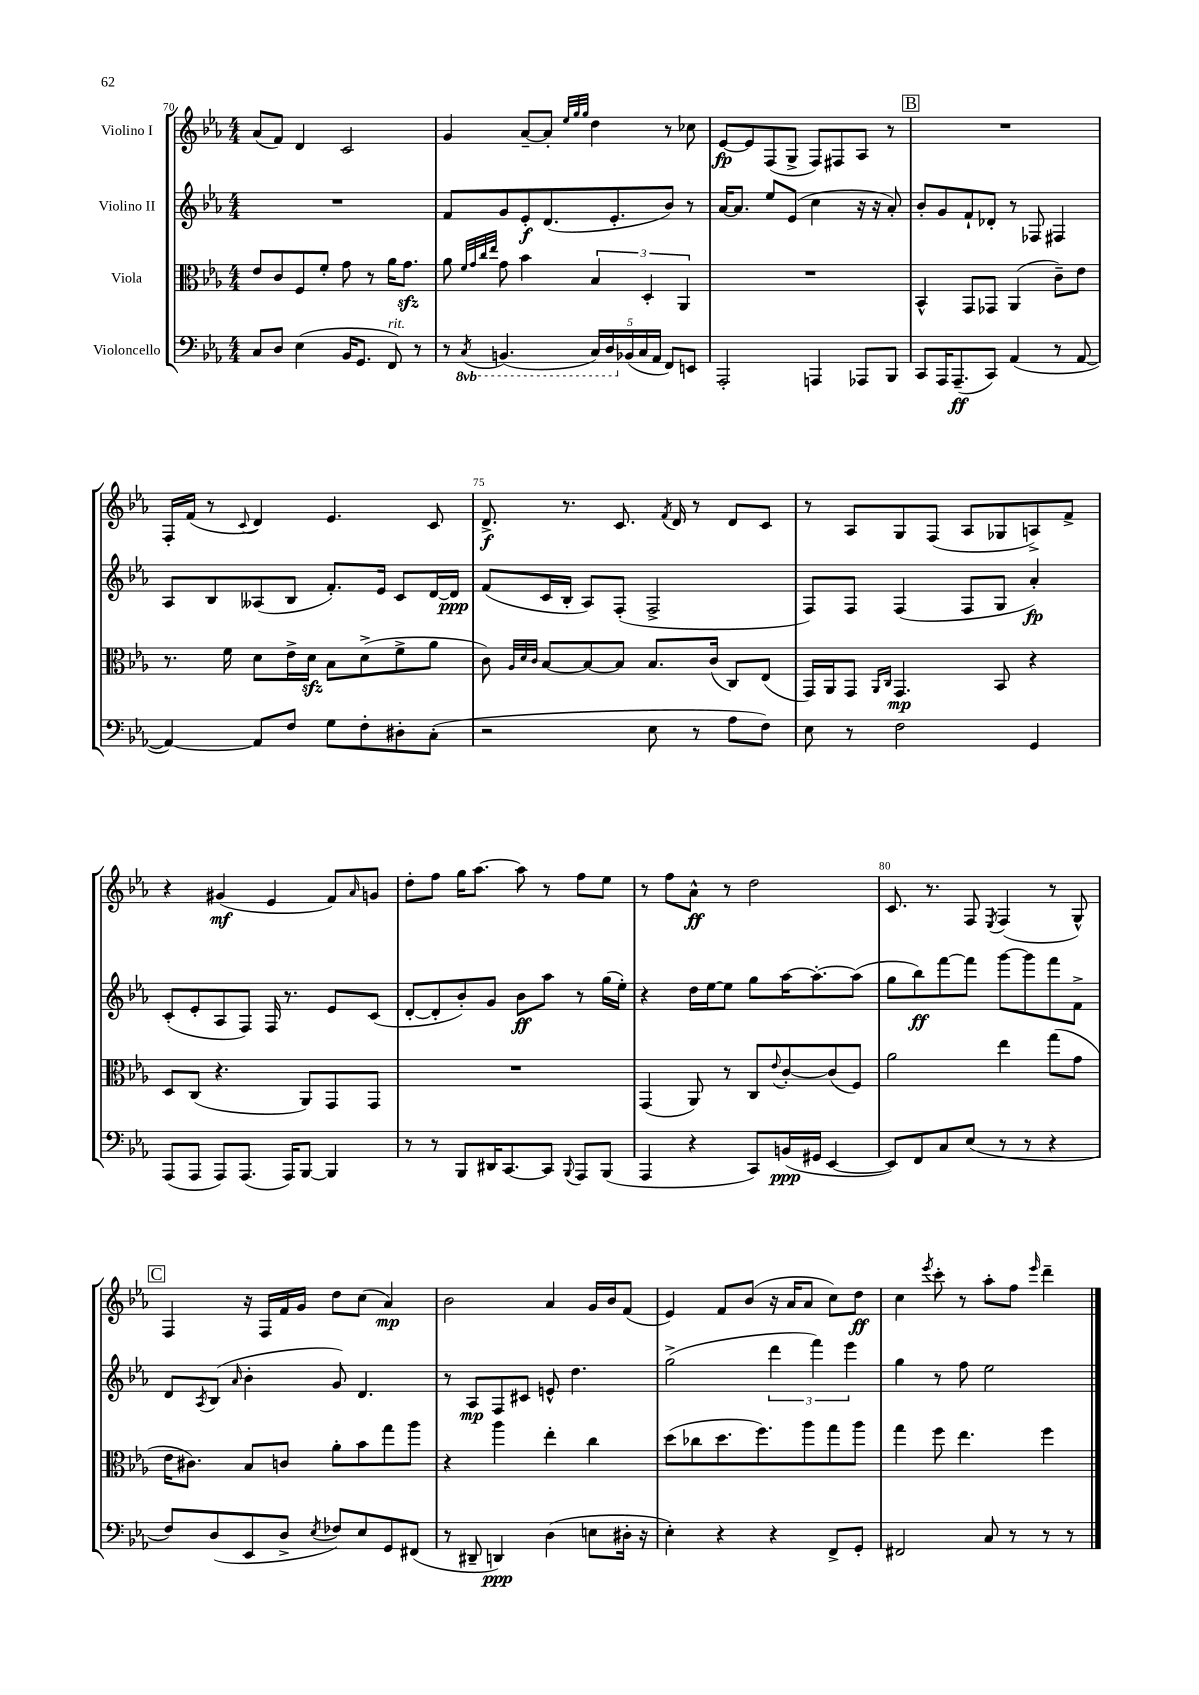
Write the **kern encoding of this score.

**kern	**kern	**kern	**kern
*staff4	*staff3	*staff2	*staff1
*clefF4	*clefC3	*clefG2	*clefG2
*k[b-e-a-]	*k[b-e-a-]	*k[b-e-a-]	*k[b-e-a-]
*M4/4	*M4/4	*M4/4	*M4/4
8C/L	8e-/L	1r	(8a-/L
8D/J	8c/	.	8f/J)
(4E-\	8F/	.	4d/
.	8f'/J	.	.
16BB-/LK	8g\	.	2c/
8.GG/J	.	.	.
.	8r	.	.
8FF/)	16a-\LK	.	.
.	8.g\J	.	.
8r	.	.	.
=	=	=	=
8r	8a-\	8f/L	4g/
.	32qqf/LLL	.	.
.	32qqg/	.	.
.	32qqcc/	.	.
8qCC/	32qqee-/JJJ	.	.
(4.BBB/	8g\	8g/	.
.	4b-\	8e-'/	[8a-~/L
.	.	(8.d/	8a-'/]J
.	.	.	32qqee-/LLL
.	.	.	32qqgg/
.	.	.	32qqgg/JJJ
20CC/LL)	6B-/	.	4dd\
20DD/	.	.	.
.	.	8.e-'/	.
(20BB-/	.	.	.
20C/	.	.	.
.	6D'/	.	.
20AA-/JJ	.	.	.
8FF/L)	.	8b-/J)	8r
.	6AA-/	.	.
8EE/J	.	8r	8cc-\
=	=	=	=
2AAA-'/	1r	[16a-/LK	[8e-/L
.	.	8.a-/]J	.
.	.	.	8e-/]
.	.	8ee-/L	(8F/
.	.	(8e-/J	8G^/J
4AAA/	.	4cc\	8F/L)
.	.	.	8F#/
8AAA-/L	.	16r	8A-/J
.	.	16r	.
8BBB-/J	.	8a-'/)	8r
=	=	=	=
8CC/L	4BB-^^/	8b-'/L	1r
16AAA-/K	.	8g/	.
(8.AAA-~/	.	.	.
.	8GG/L	8f`/	.
8CC/J)	8GG-/J	8d-'/J	.
(4AA-/	(4AA-/	8r	.
.	.	8F-/	.
8r	8c~\L)	4F#/	.
[8AA-/	8e-\J	.	.
=	=	=	=
4AA-/_)	8.r	8A-/L	16F'/LL
.	.	.	(16f/JJ
.	.	8B-/	8r
.	16f\	.	.
.	.	.	8qqc/
8AA-/]L	8d\L	(8A--/	4d/)
8F/J	16e-^\L	8B-/J	.
.	16d\JJ	.	.
8G\L	8B-\L	8.f'/L)	4.e-/
8F'\	(8d^\	.	.
.	.	16e-/Jk	.
8D#'\	8f^\	8c/L	.
(8C'\J	8a-\J	[16d/L	8c/
.	.	16d/]JJ	.
=	=	=	=
2r	8c\)	(8f/L	8.d^/
.	32qqA-/LLL	.	.
.	32qqd/	.	.
.	32qqc/JJJ	.	.
.	[8B-/L	16c/L	.
.	.	16B-'/JJ	8.r
.	8B-/_	8A-/L)	.
.	8B-/]J	(8F'/J	8.c/
8E-\	8.B-/L	2F^/	.
.	.	.	8qf/
.	.	.	16d/
8r	.	.	8r
.	(16c/Jk	.	.
8A-\L	8C/L)	.	8d/L
8F\J)	(8E-/J	.	8c/J
=	=	=	=
8E-\	16GG/LL)	8F/L)	8r
.	16AA-/J	.	.
8r	8GG/J	8F/J	8A-/L
.	16qqAA-/LL	.	.
.	16qqC/JJ	.	.
2F\	4.GG/	(4F/	8G/
.	.	.	(8F/J
.	.	8F/L	8A-/L
.	8BB-/	8G/J	8G-/
4GG/	4r	4a-'/)	8A^/)
.	.	.	8f^/J
=	=	=	=
(8AAA-/L	8D/L	(8c'/L	4r
8AAA-/J	(8C/J	8e-'/	.
8AAA-/L)	4.r	8A-/	(4g#/
(8.AAA-/J	.	8F/J)	.
.	.	16F/	4e-/
16AAA-/LK)	.	8.r	.
[8BBB-/J	8AA-/L)	.	.
4BBB-/]	8GG/	8e-/L	8f/L)
.	.	.	16qqa-/
.	8GG/J	(8c/J	8g/J
=	=	=	=
8r	1r	[8d'/L	8dd'\L
8r	.	8d'/]	8ff\J
8BBB-/L	.	8b-'/)	16gg\LK
.	.	.	[8.aa-\J
16DD#/K	.	8g/J	.
[8.CC/	.	.	.
.	.	8b-\L	8aa-\]
8CC/]J	.	8aa-\J	8r
8qqBBB-/	.	.	.
8AAA-/L	.	8r	8ff\L
(8BBB-/J	.	(16gg\LL	8ee-\J
.	.	16ee-'\JJ)	.
=	=	=	=
4AAA-/	(4GG/	4r	8r
.	.	.	8ff\L
4r	8AA-/)	16dd\LL	8a-^^\J
.	.	[16ee-\J	.
.	8r	8ee-\]J	8r
8CC/L)	8C/L	8gg\L	2dd\
.	8qqe-/	.	.
(16BB/L	[8c'/	[16aa-\K	.
16GG#/JJ	.	8.aa-'\_	.
[4EE-/	(8c/]	.	.
.	8F/J)	(8aa-\]J	.
=	=	=	=
8EE-/]L)	2a-\	8gg\L	8.c/
8FF/	.	8bb-\)	.
.	.	.	8.r
8C/	.	[8fff\	.
(8E-/J	.	8fff\]J	8F/
.	.	.	8qE-/
8r	4ee-\	[8ggg\L	(4F/
8r	.	8ggg\]	.
4r	(8gg\L	8fff\	8r
.	8g\J	8f^\J	8G^^/)
=	=	=	=
8F/L)	16e-\LK	8d/L	4F/
.	8.c#\J)	.	.
.	.	8qA-/	.
(8D/	.	(8B-/J	.
.	.	16qqa-/	.
8EE-/	8B-/L	4b-'\	16r
.	.	.	16F/LL
8D^/J	8c/J	.	16f/
.	.	.	16g/JJ
8qE-/	.	.	.
8F-/L)	8a-'\L	8g/)	8dd\L
8E-/	8b-\	4.d/	(8cc\J
8GG/	8gg\	.	4a-/)
(8FF#/J	8aa-\J	.	.
=	=	=	=
8r	4r	8r	2b-\
8DD#~/	.	8A-/L	.
4DD/)	4aa-\	8F/	.
.	.	8c#/J	.
(4D\	4ee-'\	8e^^/	4a-/
.	.	4.dd\	.
8E\L	4cc\	.	16g/LL
.	.	.	16b-/J
16D#'\Jk	.	.	(8f/J
16r	.	.	.
=	=	=	=
4E-'\)	(8dd\L	(2gg^\	4e-/)
.	8cc-\	.	.
4r	8.dd\	.	8f/L
.	.	.	(8b-/J
.	8.ff\)	.	.
4r	.	6ddd\	16r
.	.	.	16a-/LK
.	8aa-\	.	8a-/J
.	.	6fff\)	.
8FF^/L	8gg\	.	8cc\L)
.	.	6eee-\	.
8GG'/J	8aa-\J	.	8dd\J
=	=	=	=
2FF#/	4gg\	4gg\	4cc\
.	.	.	8qeee-/
.	8ff\	8r	8ccc'\
.	4.ee-\	8ff\	8r
8C/	.	2ee-\	8aa-'\L
8r	.	.	8ff\J
.	.	.	16qqeee-/
8r	4ff\	.	4ddd~\
8r	.	.	.
==	==	==	==
*-	*-	*-	*-
